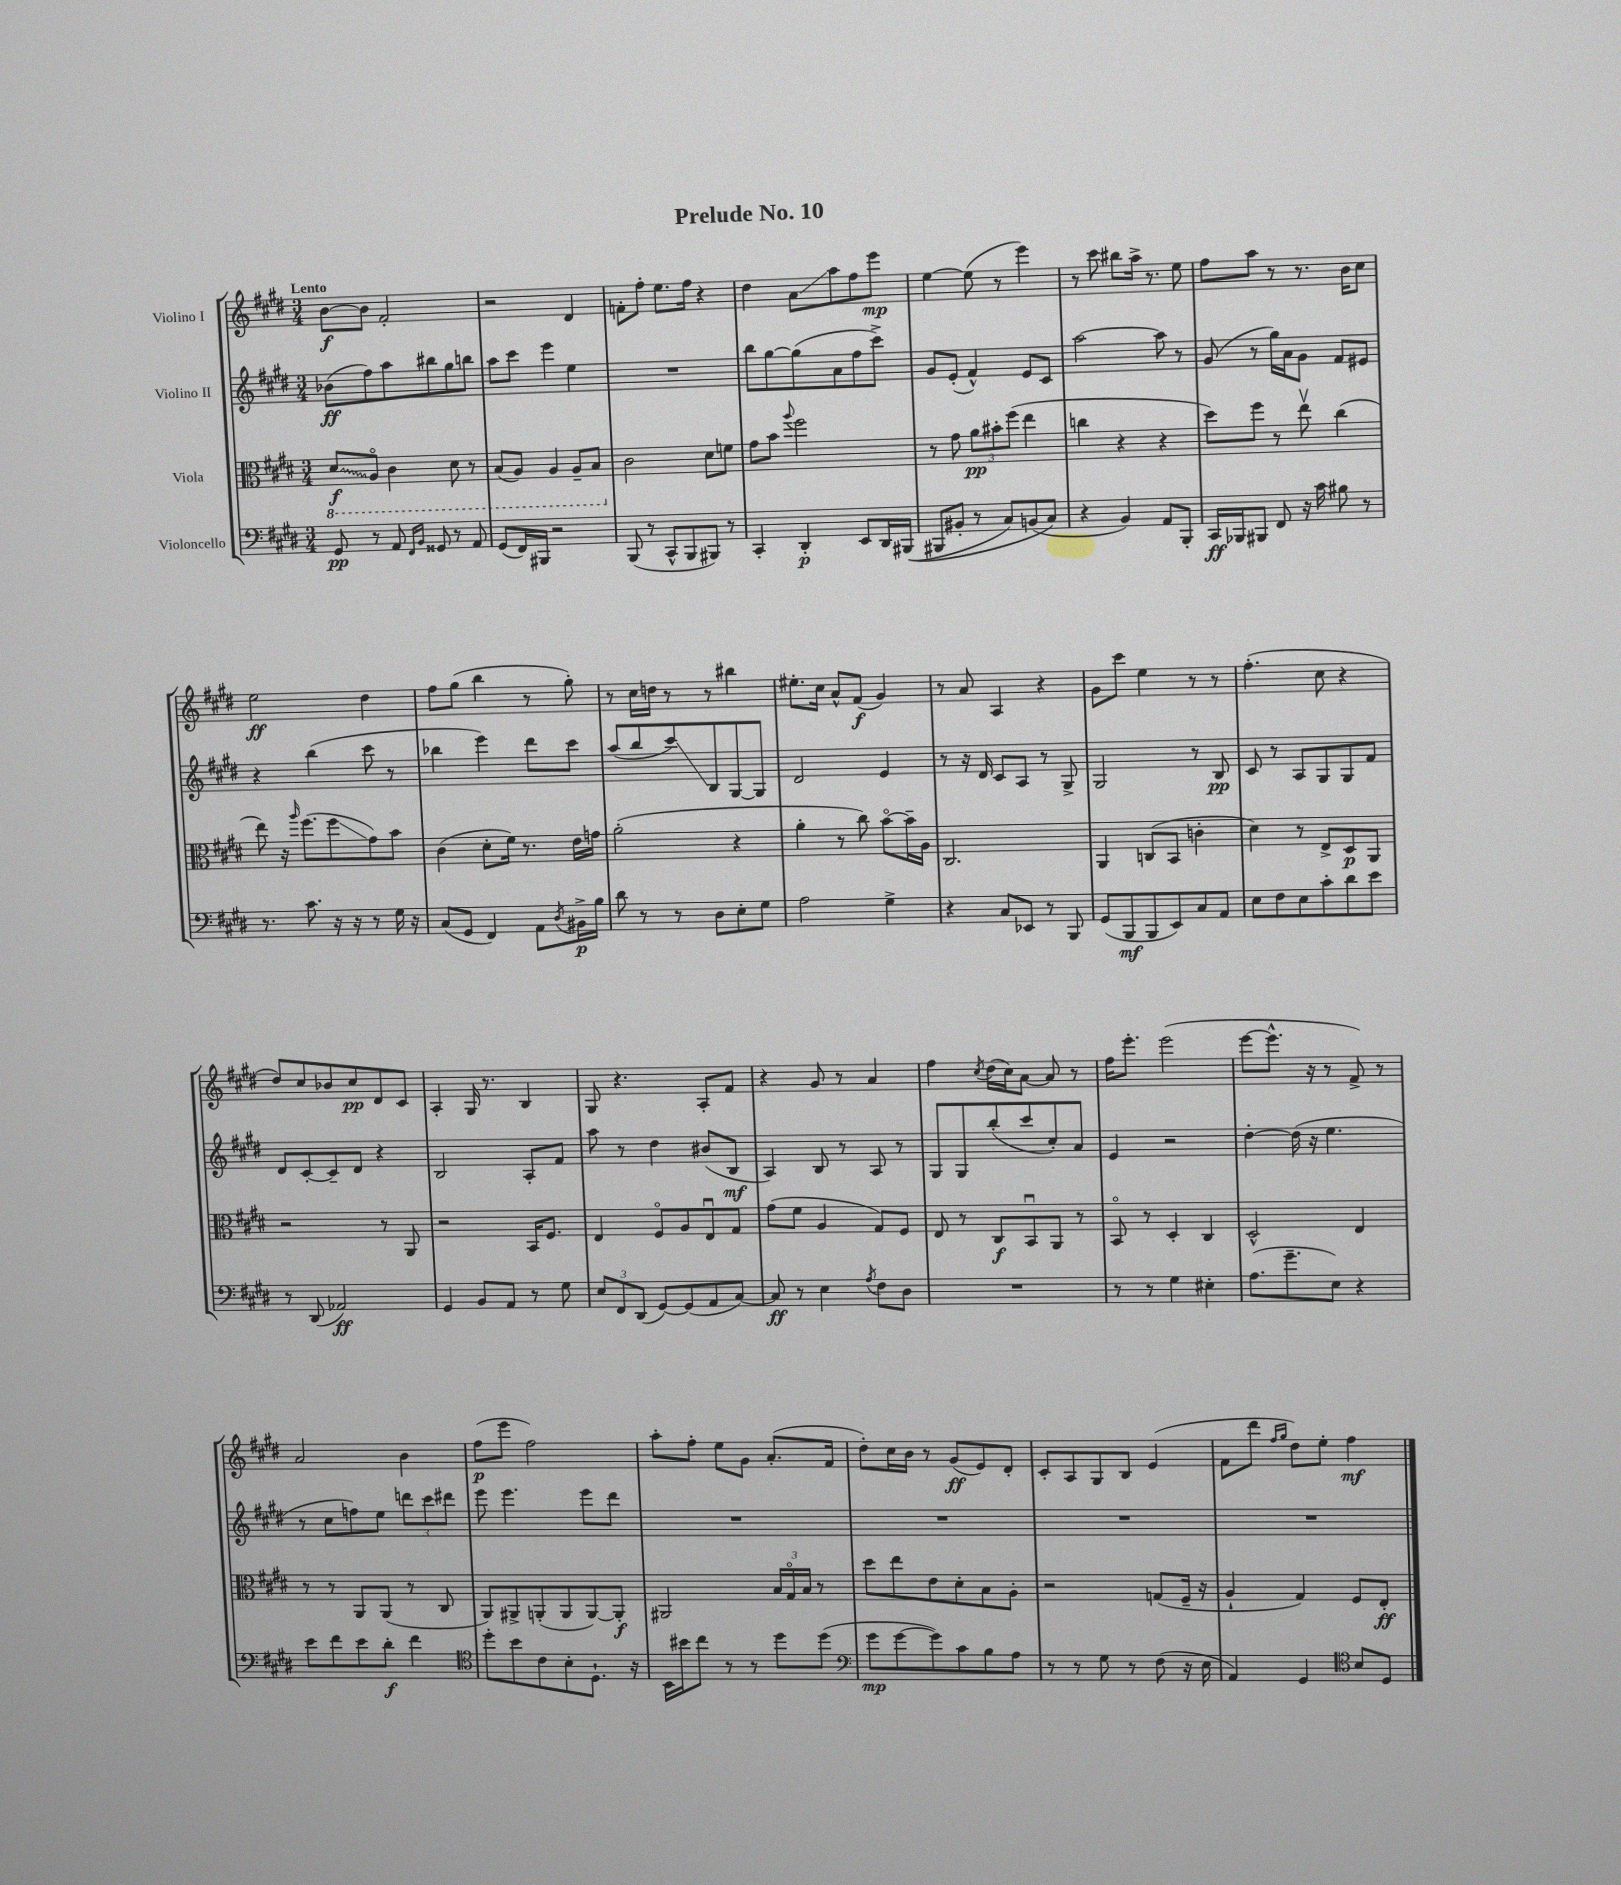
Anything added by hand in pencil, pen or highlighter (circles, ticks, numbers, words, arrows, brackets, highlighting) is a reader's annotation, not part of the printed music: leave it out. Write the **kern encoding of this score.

**kern	**kern	**kern	**kern
*staff4	*staff3	*staff2	*staff1
*clefF4	*clefC3	*clefG2	*clefG2
*k[f#c#g#d#]	*k[f#c#g#d#]	*k[f#c#g#d#]	*k[f#c#g#d#]
*M3/4	*M3/4	*M3/4	*M3/4
8GG#	8D#	(8b-	[8b
8r	8AAo	8ff#)	8b]
8AA	4C#	8aa	2f#'
16qqFF#	.	.	.
16qqBB	.	.	.
8GG##	.	8bb#	.
8r	8D#	8gg#	.
8AA	8r	8bb	.
=	=	=	=
(8GG#	(8BB	8aa	2r
16FF#)	8AA)	8ccc#	.
16BBB#	.	.	.
2r	4AA	4eee	.
.	8AA~	4ee	4d#
.	8BB	.	.
=	=	=	=
(8BBB	2c#	2.r	8f'
8r	.	.	8ff#'
8CC#^^	.	.	8.ee
8BBB	.	.	.
.	.	.	16ff#
8BBB#)	8d#	.	4r
8r	8f	.	.
=	=	=	=
4CC#'	8g#	8bb	4dd#
.	8b	[8gg#	.
.	8qqaa	.	.
4DD#'	2ff#	(8gg#]	8a
.	.	8a	8aa
8EE	.	8ff#	8ff#
16DD#	.	8ccc#^)	8eee
&((16BBB#	.	.	.
=	=	=	=
8BBB#	8r	8g#	[4ee
8BB#'	8g#	(8e'	.
8r	12a	4f#^^)	(8ee]
.	12b#'	.	.
8C#)	.	.	8r
.	(12ff#	.	.
(8BB	4ee	8e	4eee)
8C#&)	.	8c#	.
=	=	=	=
4r	4cc	[2aa	8r
.	.	.	8ccc#
4BB)	4r	.	8bb#
.	.	.	16aa^
.	.	.	8.r
8AA	4r	8aa]	.
8BBB'	.	8r	8ee
=	=	=	=
16CC#	8dd#)	(8g#	8ff#
16BBB-	.	.	.
8BBB#	8ff#	8r	8aa
8FF#	8r	16gg#)	8r
.	.	16a	.
16r	8eev	8g#	8.r
16c#	.	.	.
8B#	(4cc#	8f#	.
.	.	.	16b
8r	.	8e#	8cc#
=	=	=	=
8.r	8ee)	4r	2ee
.	16r	.	.
.	16qqaa	.	.
8.c#	(8.ff#	.	.
.	.	(4bb	.
16r	8ff#	.	.
16r	.	.	.
8r	8g#)	8ccc#	4dd#
16G#	8b	8r	.
16r	.	.	.
=	=	=	=
(8C#	(4c#	4bb-	8ff#
8GG#	.	.	(8gg#
4FF#)	8d#'	4eee)	4bb
.	16f#)	.	.
.	8.r	.	.
8AA	.	8ddd#	8r
8qD#	.	.	.
16BB#^	16e	8ccc#	8gg#')
16B	16g	.	.
=	=	=	=
8d#	(2a'	(8aa	8r
8r	.	8bb	16cc#
.	.	.	16dd
8r	.	8ccc#)	8r
8D#	.	8B	8r
8E'	4r	[8G#	4bb#
8G#	.	8G#]	.
=	=	=	=
2A	4a'	2d#	8.ee#'
.	.	.	16cc#
.	8r	.	8a^^
.	8cc#)	.	(8f#
4G#^	[8bo	4e	4g#)
.	16b~]	.	.
.	16A	.	.
=	=	=	=
4r	2.C#	8r	8r
.	.	16r	8a
.	.	16d#	.
8C#	.	8c#	4A
8EE-	.	8A	.
8r	.	8r	4r
8BBB	.	8G#^	.
=	=	=	=
(8GG#	4AA	2G#	8g#
8BBB	.	.	8ccc#
8BBB	(8C	.	4ee
8EE)	8BB	.	.
8C#	4c'	8r	8r
8AA	.	8B	8r
=	=	=	=
8E	4d#)	8c#	(4.ff#'
8F#	.	8r	.
8E	8r	8A	.
8c#'	8E^	8G#	8cc#
8d#	8D#	8G#	4r
8e	8AA	8f#	.
=	=	=	=
8r	2r	8d#	8dd#)
(8DD#	.	[8c#'	8cc#
2AA-)	.	8c#~]	8b-
.	.	8d#	8cc#
.	8r	4r	8d#
.	8AA	.	8c#
=	=	=	=
4GG#	2r	2B	4A'
8BB	.	.	16G#
.	.	.	8.r
8AA	.	.	.
8r	16BB	8A'	4B
.	8.F#	.	.
8G#	.	8f#	.
=	=	=	=
12E	4E	8aa	8G#
12FF#	.	.	.
.	.	8r	4.r
(12DD#	.	.	.
[8GG#)	8F#o	4dd#	.
(8GG#]	8A	.	.
8AA	8Eu	(8b#	8A'
[8C#)	8G#	8B	8f#
=	=	=	=
8C#]	(8g#	4A)	4r
8r	8f#	.	.
4E	4A	8B	8g#
.	.	8r	8r
8qA	.	.	.
8F#	8G#)	8A	4a
8D#	8F#	8r	.
=	=	=	=
2.r	8E	8G#	4ff#
.	8r	8G#	.
.	.	.	8qcc#
.	8C#	(8bb'	(16dd#
.	.	.	16cc#)
.	8BBu	8ccc#	[8a
.	8AA	8cc#')	8a]
.	8r	8a	8r
=	=	=	=
8r	8BBo	4e	16ff#
.	.	.	8.eee'
8r	8r	.	.
4G#	4D#'	2r	(2eee
4E#'	4C#	.	.
=	=	=	=
(8.A	2D#^^	[4dd#'	[8eee
.	.	.	8.eee^^]
8.g#~	.	.	.
.	.	(16dd#]	.
.	.	16r	16r
8E)	.	4.ee	8r
4r	4E	.	8f#^)
.	.	.	8r
=	=	=	=
8e	8r	8r	2a
8f#	8r	8cc#	.
8e	8AA	8ff)	.
8d#'	(8AA	8ee	.
4f#	8r	12ddd	4b
.	.	12ccc#	.
.	8C#	.	.
.	.	12ddd#	.
=	=	=	=
*clefC4	*	*	*
8dd#'	8AA)	8eee	(8ff#
8b	8AA#^	4.eee	8eee
8c#	(8AA'	.	2ff#)
8B'	8AA	.	.
8.D#`	[8AA)	8eee	.
.	8AA']	8ddd#	.
16r	.	.	.
=	=	=	=
16BB	2AA#	2.r	8aa'
16b#	.	.	.
8cc#	.	.	8ff#'
8r	.	.	8ee
8r	.	.	8g#
8dd#	24B	.	(8.a'
.	24G#o	.	.
.	24B	.	.
(8dd#	8r	.	.
.	.	.	16f#
=	=	=	=
*clefF4	*	*	*
8g#	8dd#	2.r	8dd#')
[8g#	8ee	.	16cc#
.	.	.	16b
8g#])	8e	.	8r
8c#	8d#'	.	(8g#
8B	8B	.	8e)
8A	8A'	.	8d#'
=	=	=	=
8r	2r	2.r	8c#'
8r	.	.	8A
8G#	.	.	8G#
8r	.	.	8B
(8F#	(8G	.	(4e
16r	16F#~	.	.
16E	16r	.	.
=	=	=	=
4AA)	4A`	2.r	8f#
.	.	.	8ddd#
.	.	.	16qqff#
.	.	.	16qqgg#
4GG#	4G#)	.	8dd#)
.	.	.	8ee'
*clefC4	*	*	*
8B	8F#	.	4ff#
8D#	8E'	.	.
==	==	==	==
*-	*-	*-	*-
